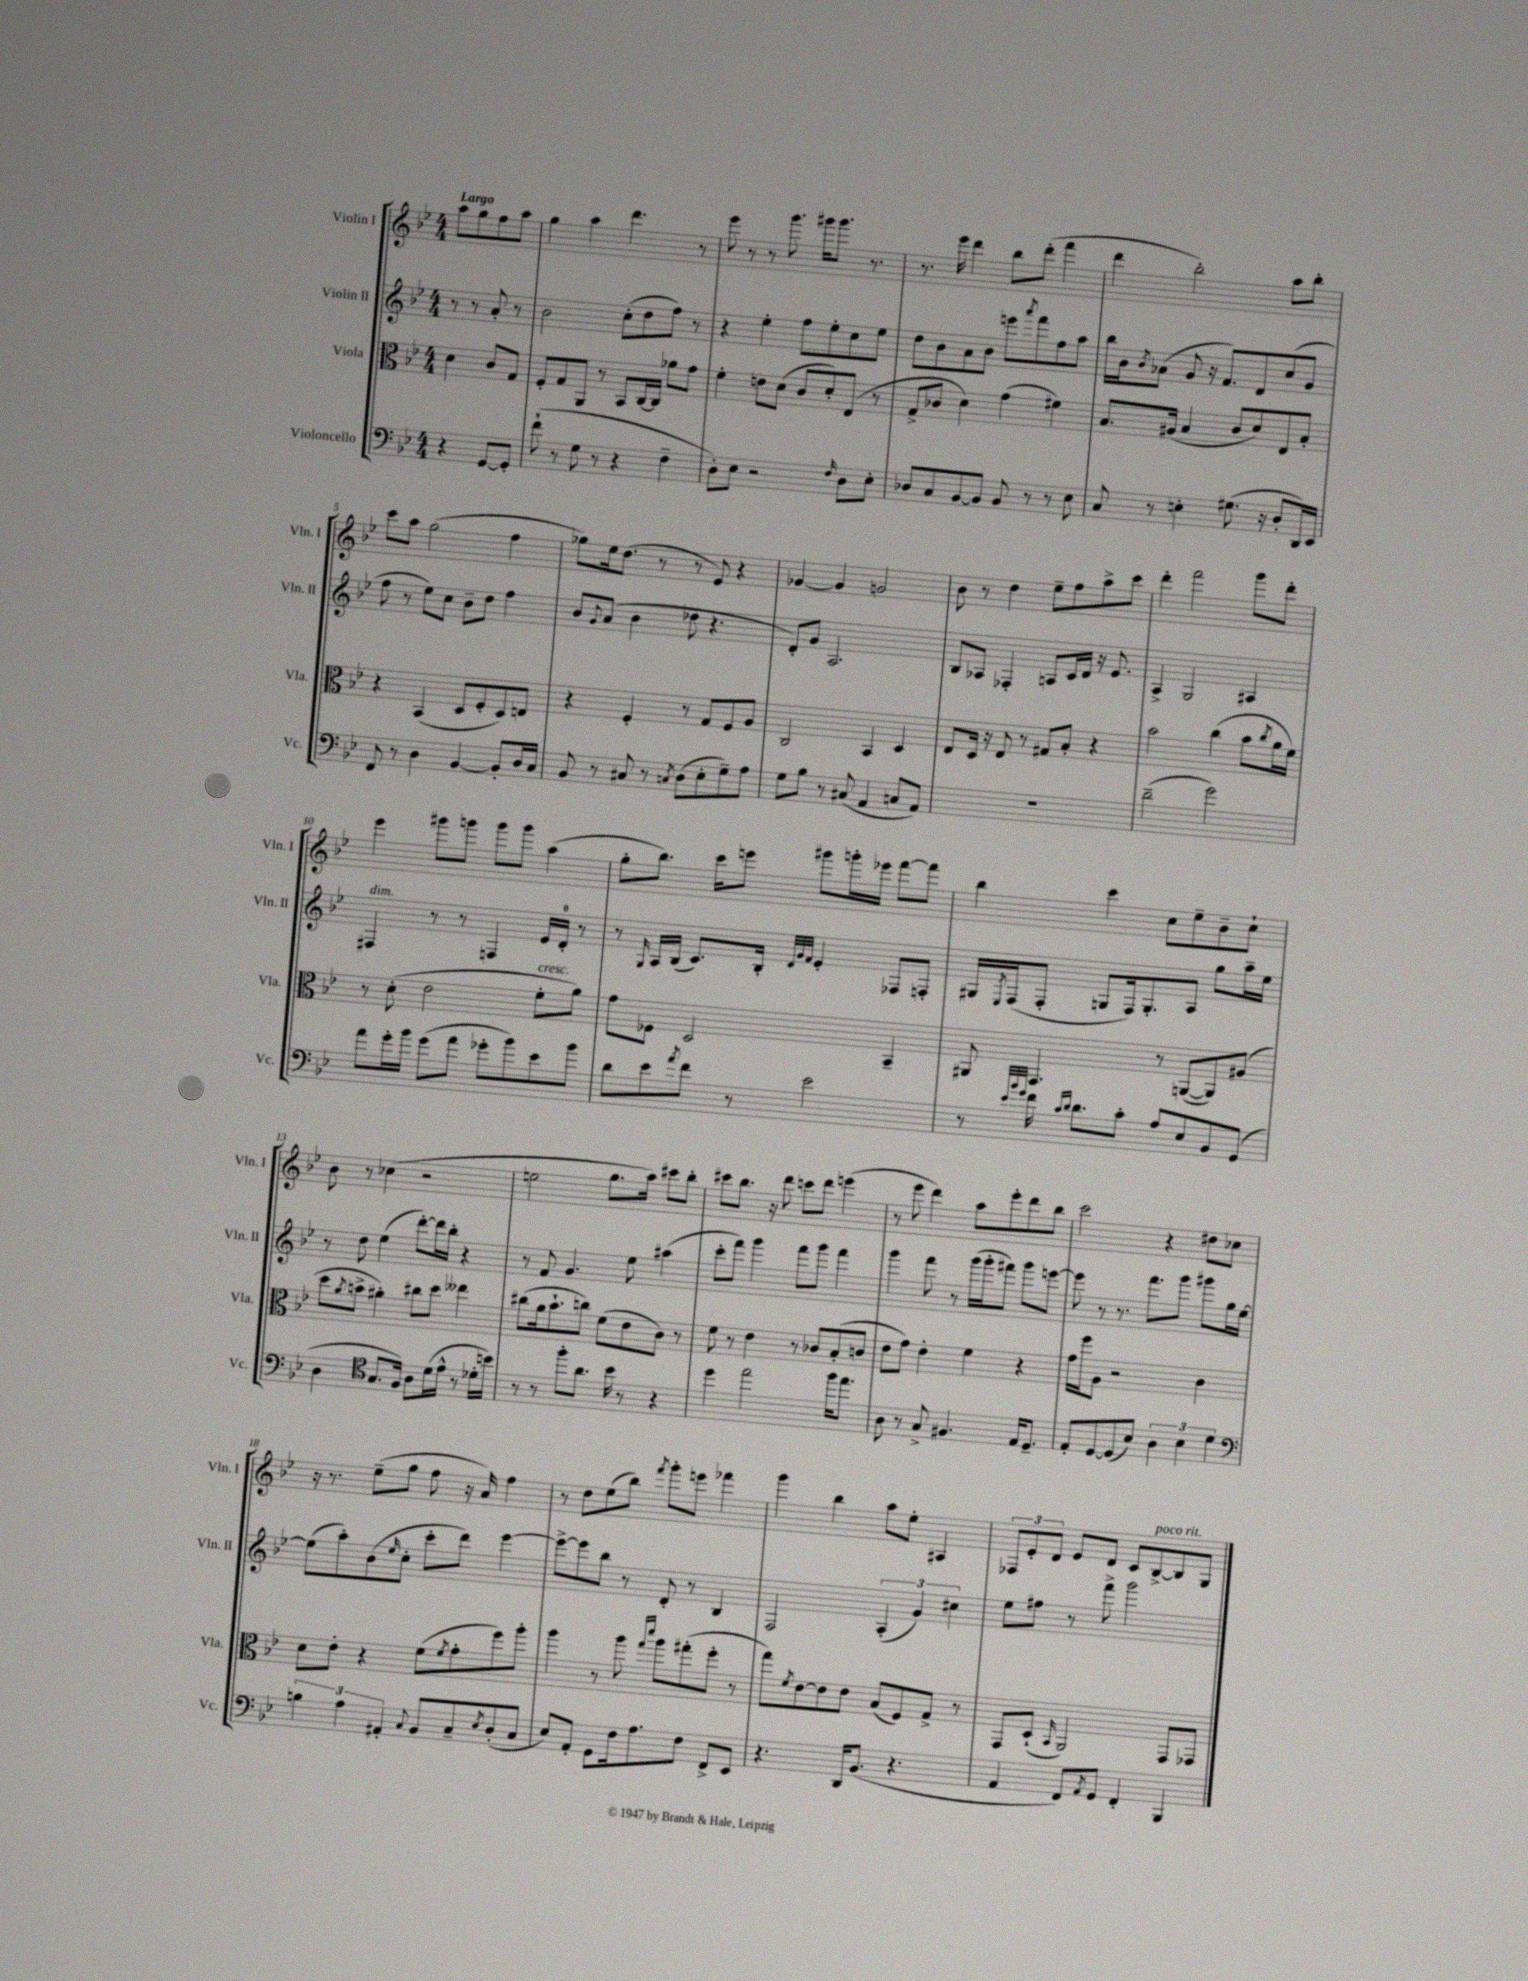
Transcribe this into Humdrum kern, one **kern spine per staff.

**kern	**kern	**kern	**kern
*staff4	*staff3	*staff2	*staff1
*clefF4	*clefC3	*clefG2	*clefG2
*k[b-e-]	*k[b-e-]	*k[b-e-]	*k[b-e-]
*M4/4	*M4/4	*M4/4	*M4/4
4r	4d\	8r	8aa\L
.	.	8r	8gg\
[8GG/L	8c/L	8a'/	8ff\
8GG'/]J	8G/J	8r	8aa\J
=	=	=	=
(8f`\	8F'/L	2b-\	4gg\
8r	8G/	.	.
8G\	8AA/J	.	4aa\
8r	8r	.	.
4r	8BB-/L	(8cc'\L	4.ddd\
.	[16C/L	8dd\	.
.	16C/]JJ	.	.
4F~\	8a-\L	8ff\J)	.
.	8g\J	8r	8r
=	=	=	=
8D'\L)	4f'\	4r	8eee-\
8E-\J	.	.	8r
2r	8e\L	4ee-'\	8r
.	(8d\J	.	8.ggg\
.	8c/L	8ff\L	.
.	.	.	16ggg#\LK
.	8d'/)	8ee-'\	8.ggg#\J
16qqF/	.	.	.
8D\L	(8E-/J	8cc\	.
.	.	.	8.r
8E-'\J	8r	8ee-\J	.
=	=	=	=
8D-/L	8G^/L	8dd\L	8.r
8C/	8c-/J	8b-\	.
.	.	.	16eee-\
[8BB-/	4d\)	8a\	4ddd\
8BB-/]J	.	8b-\J	.
8BB-/	(4g\	8eee\L	8bb-\L
.	.	8qaaa/	.
8r	.	8fff\	(8ddd'\J
8r	4f#\)	8ff\	4fff\
8E-\	.	8aa\J	.
=	=	=	=
8C/	8.B-/L	16bb-\LL	4ddd\
.	.	16b-\J	.
.	.	8qb-/	.
8r	.	(8a-\J	.
.	(16A#/Jk	.	.
4E'\	4B-/	8g/	2bb-'\)
.	.	16r	.
.	.	8.f/L)	.
(8.G#\	8c/L	.	.
.	8d/)	8d/	.
16r	.	.	.
8D'/L	8E-/	(8cc/	8aa\L
16DD/L)	8B-'/J	8g/J	8bb-'\J
16EE-/JJ	.	.	.
=	=	=	=
8FF/	4r	8ff\	8ccc\L
8r	.	8r	8aa\J
4D\	(4BB-/	8ee-\L)	(2gg\
.	.	8cc\J	.
[4BB-/	8D/L	8b-~\L	.
.	8F'/	8dd\J	.
8BB-'/]L	8D/)	4ff\	4ff\
16D/L	8E/J	.	.
16C/JJ	.	.	.
=	=	=	=
8BB-/	4r	8b-/L	8gg-\L)
.	.	8qqg/	.
8r	.	(8a/J	16ee-\k
.	.	.	(8.dd\J
8C#/	4F'/	4b-\	.
8r	.	.	8r
8qC/	.	.	.
(8D\L	8r	8dd-\	8r
8E-'\	8G/L	4.r	8e-/)
8G~\)	8F/	.	4r
8A\J	8A/J	.	.
=	=	=	=
8G\L	2C/	8d'/L)	[4g-/
8B-\J	.	8g/J	.
8r	.	2.A/	4g-/]
(8C#/	.	.	.
4AA/	4BB-/	.	2g/
8C/L	4D/	.	.
8AA/J)	.	.	.
=	=	=	=
1r	8E-/L	8B-/L	8b-\
.	16D/Jk	8A-/J	8r
.	16r	.	.
.	8E-/	4F-'/	4dd\
.	8r	.	.
.	8G#/L	8A/L	8ee-~\L
.	8B-'/J	16c/L	8ff\
.	.	16d/JJ	.
.	4r	16r	8aa^\
.	.	8.e-/	.
.	.	.	8ccc\J
=	=	=	=
(2d~\	2b-\	4A^/	4ddd'\
.	.	2G/	2fff\
2g\)	(4cc\	.	.
.	8b-\L	4A#/	8ggg\L
.	8qcc/	.	.
.	16a\L	.	8ddd'\J
.	16f\JJ)	.	.
=	=	=	=
8a\L	8r	4F#/	4eee-\
16g'\L	(8d'\	.	.
16b-\JJ	.	.	.
(8g\L	2e-\	8r	8ggg#\L
8a\J	.	8r	8ggg\J
8g-'\L	.	4F/	8ggg\L
8b-\)	.	.	8ggg\J
8e-\	8f'\L	16e-/LL	(4aa\
.	.	16d'/JJ	.
8b-\J	8a\J)	8r	.
=	=	=	=
8d\L	8g\L	8r	8gg'\L
.	.	16qqG/	.
8e-\	8F-\J	16A/LL	8.bb-\J)
.	.	(16B-/JJ	.
8qa/	.	.	.
8f\J	2D/	8.c/L)	.
.	.	.	16ccc\LK
8r	.	.	8eee\J
.	.	16B-'/Jk	.
.	.	32qqd/LLL	.
.	.	32qqg/	.
.	.	32qqf/JJJ	.
2e-\	.	4e-'/	8ggg#\L
.	.	.	16ggg'\L
.	.	.	16eee-\JJ
.	4BB-~/	8F-/L	[8fff\L
.	.	8F'/J	8fff\]J
=	=	=	=
8r	8AA#/	16G#/LL	4bb-\
.	.	8qE-/	.
.	.	(16F/J	.
32qqe-/LLL	.	.	.
32qqb-/	.	.	.
32qqg/JJJ	.	.	.
16f\	4.GG/	8F'/J	.
16qqc/LL	.	.	.
16qqd/JJ	.	.	.
8.d\L	.	.	.
.	.	8G/L	4ccc\
8c'\J	.	16F/k)	.
.	.	8.G'/	.
8A/L	8r	.	8cc\L
8E-/	([8AA/L	8A/J	8ee-~\
8BB-/	8AA/])	8gg\L	8b-~\
(8GG/J	(8A#/J	16aa~\L	8cc`\J
.	.	16ee-\JJ	.
=	=	=	=
4D\	8dd\L	8r	8b-\
.	8qa/	.	.
.	8b^\J	8dd\	8r
*clefC4	*	*	*
8.G/L	4a#'\)	(4ee-\	(4cc-\
16F/Jk)	.	.	.
8A\L	8cc#\L	[8ddd'\L)	2r
(16d\L	8dd\J	16ddd\]L	.
16e-^^\JJ	.	16bb-'\JJ	.
8r	4ee--\	4r	.
16d-'\LL	.	.	.
16b\JJ)	.	.	.
=	=	=	=
8r	(8cc#\L	8r	2ee\
8r	16a\k	8f/	.
.	8.b-`\	.	.
8ff'\L	.	4.g/	.
8.a\J	8cc\J)	.	.
.	(8f\L	.	8.gg\L
16b-\	.	.	.
8r	8e-\	8ee-\	.
.	.	.	16aa\Jk)
4r	8c\J)	(4aa#\	8ccc#\L
.	8r	.	8bb-'\J
=	=	=	=
4dd\	8f\	8ccc'\L	8ccc#\L
.	8r	8fff\J)	8.bb-\J
2ee-\	4e-\	4ggg\	.
.	.	.	16r
.	.	.	8ddd\
.	8r	8fff\L	8ccc\L
.	8c-/L	8ggg\J	8ddd\J
16ff\LK	(8B-'/	4fff\	(4eee\
8.ee-\J	.	.	.
.	8c/J	.	.
=	=	=	=
8A\	8e-\L	4ggg\	8r
8r	8g\J)	.	8eee-\
8G^/	4e-'\	8fff\	4ddd\)
4.F#/	.	8r	.
.	4f\	(16ggg\LL	8aa\L
.	.	16ggg'\J	.
.	.	8fff#\J)	8eee-'\
16E-/LK	4r	8ggg\L	8ddd\
8.D~/J	.	.	.
.	.	[8eee\J	8bb-\J
=	=	=	=
8E-'/L	16g\LL	8eee\]	2ccc\
.	16ff\J	.	.
[8D/	8A\J	8r	.
(8D/]	2r	8.r	.
8B-/J)	.	.	.
.	.	8.fff\L	.
6A\	.	.	4r
.	.	8ggg\J	.
6B-\	.	.	.
.	4c\	8ggg#\L	8dd#\L
6d\	.	.	.
.	.	16gg\L	8cc-\J
.	.	[16ee-\JJ	.
=	=	=	=
*clefF4	*	*	*
6B\	8d\L	(8ee-\]L	16r
.	.	.	8.r
.	8e-'\J	8aa'\)	.
6A\	.	.	.
.	4r	(8b-\	(8ee-~\L
6AA#'/	.	.	.
.	.	16qqee-/	.
.	.	8cc'\J	8gg\J
8qqC/	.	.	.
8BB-/L	(8f\L	8ccc'\L	8ff\
.	8qf/	.	.
8C~/	8g'\	8ddd\J)	16r
.	.	.	16a/)
8qE-/	.	.	.
(8D'/	8ff\)	[4eee-\	4ff\
8C/J	8aa'\J	.	.
=	=	=	=
8E-/L)	4aa\	8eee-^\_L	8r
8AA'/J	.	8eee-\]	8dd\L
8GG\L	8r	8bb-\J	(8ee-\
16F\k	8aa\	8r	8bb-\J)
8.A\	.	.	.
.	16qqgg/LL	.	.
.	16qqddd/JJ	.	8qfff/
.	8aa\L	8d'/	8ggg'\L
8F\J	(8gg#'\	8r	8eee\J
8FF^/L	8ff'\J	4B-/	4fff-\
8EE-/J	8r	.	.
=	=	=	=
4.r	8gg\L)	2F/	4ggg\
.	8qf/	.	.
.	[8e-\	.	.
.	8e-\]	.	4bb-\
16DD/LK	8e-\J	.	.
(8.BB-/J	.	.	.
.	(8B-/L	(6A'/	8aa\L
4.r	8F/)	.	8ee-'\J
.	.	6g/)	.
.	8G^/J	.	4A#/
.	.	6cc#\	.
.	8r	.	.
=	=	=	=
4AA/	8GG/L	8ee-\L	12F-/L
.	.	.	12e-'/
.	(8D`/J	8ff#\J	.
.	.	.	12d/J
.	16qqBB-/	.	.
8FF/L)	2AA/)	8r	8e-/L
8qAA/	.	.	.
8GG/J	.	8fff^\	8d/J
4FF'/	.	2ggg\	8c/L
.	.	.	[8B-^/
4BBB-/	8GG/L	.	8B-/]
.	8GG-/J	.	8G/J
==	==	==	==
*-	*-	*-	*-
